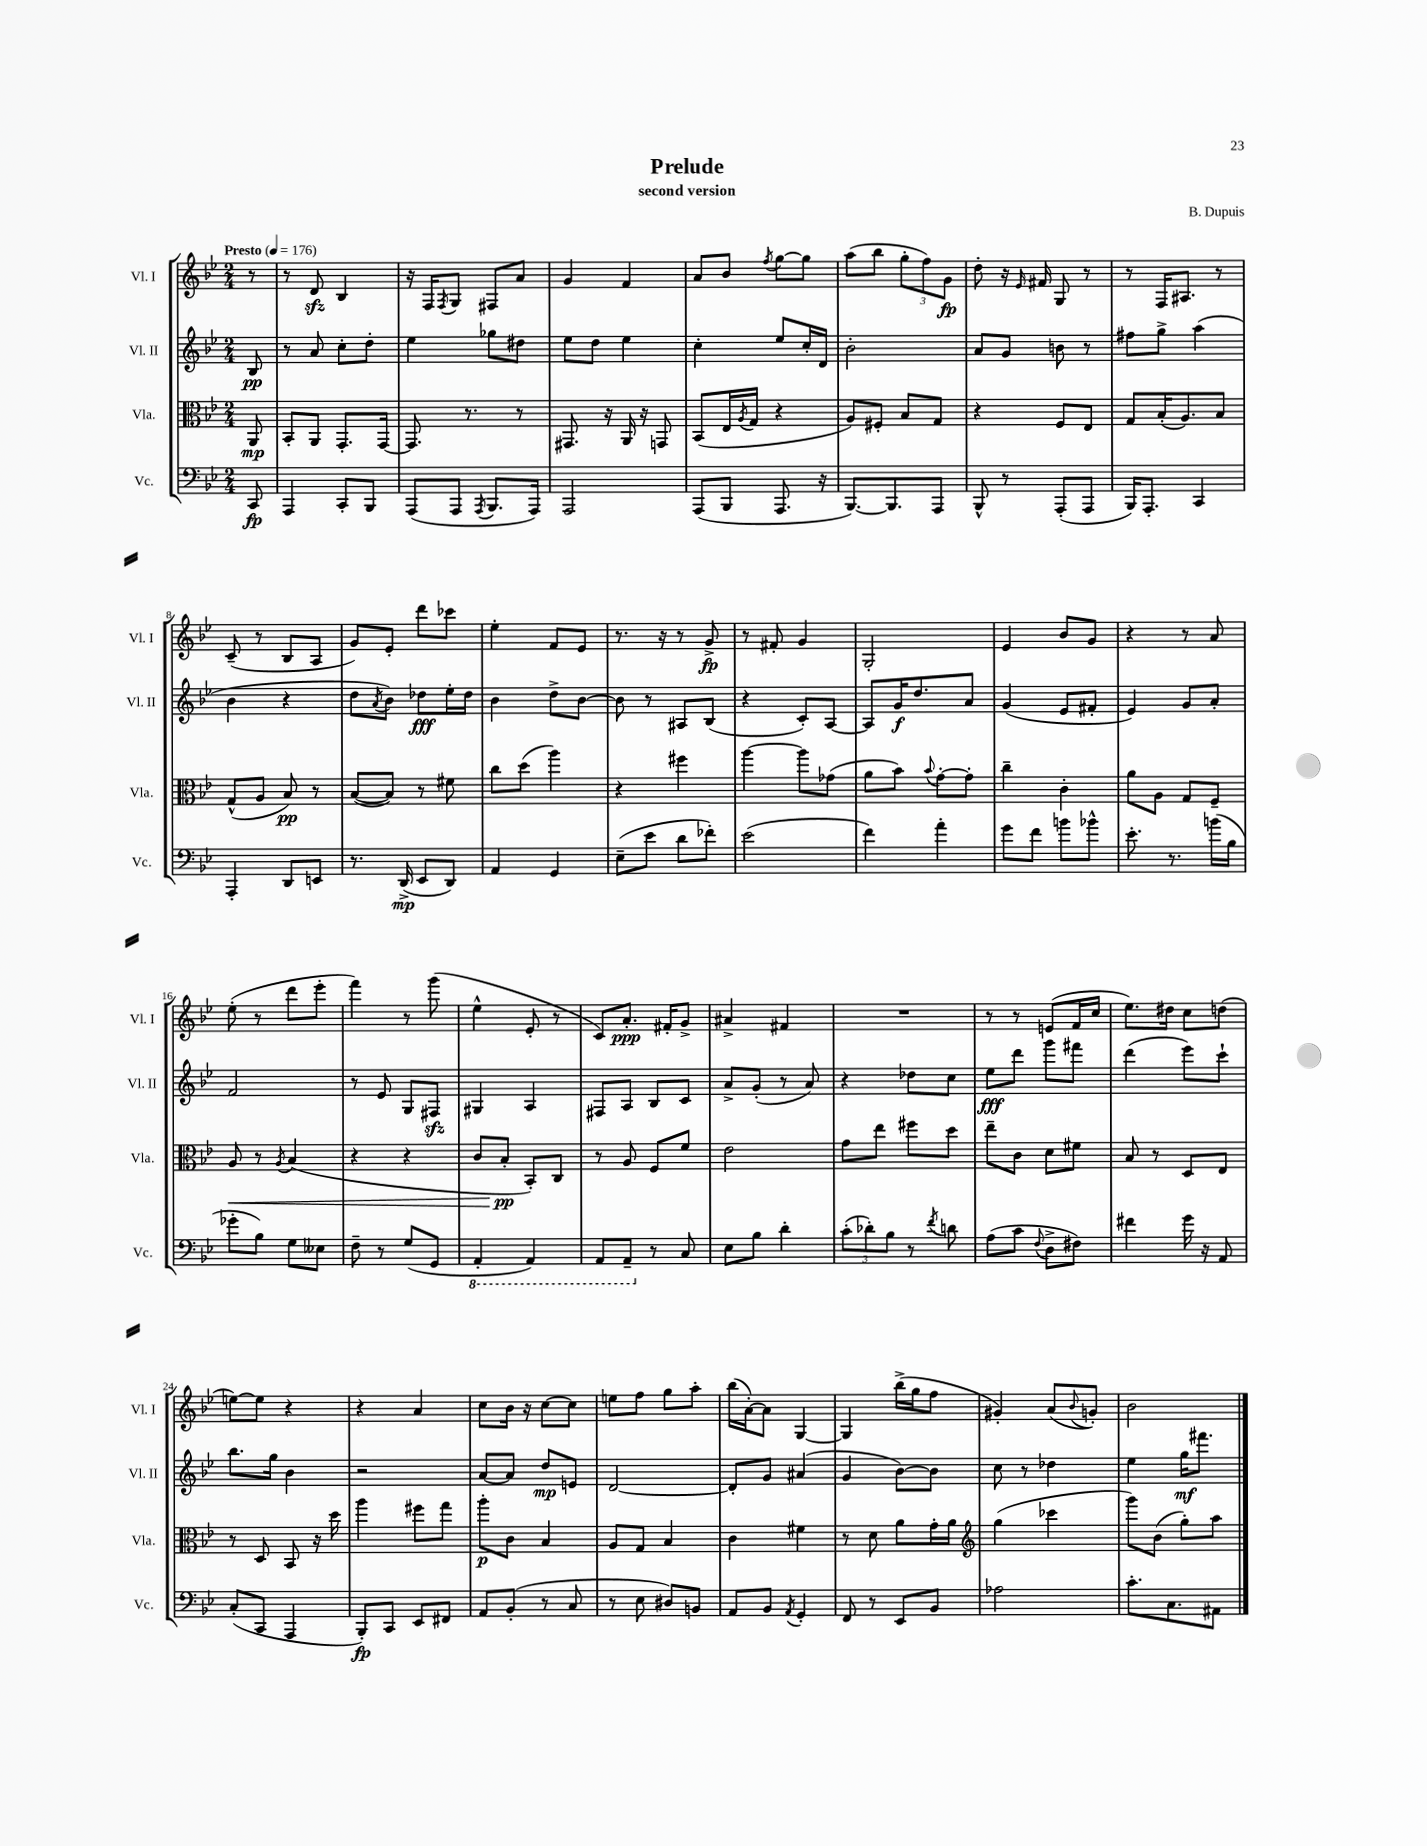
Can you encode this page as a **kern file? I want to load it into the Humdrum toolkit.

**kern	**dynam	**kern	**dynam	**kern	**dynam	**kern	**dynam
*part4	*part4	*part3	*part3	*part2	*part2	*part1	*part1
*staff4	*staff4	*staff3	*staff3	*staff2	*staff2	*staff1	*staff1
*I"Vc.	*	*I"Vla.	*	*I"Vl. II	*	*I"Vl. I	*
*I'Vc.	*	*I'Vla.	*	*I'Vl. II	*	*I'Vl. I	*
*clefF4	*	*clefC3	*	*clefG2	*	*clefG2	*
*k[b-e-]	*	*k[b-e-]	*	*k[b-e-]	*	*k[b-e-]	*
*M2/4	*	*M2/4	*	*M2/4	*	*M2/4	*
*MM176	*	*MM176	*	*MM176	*	*MM176	*
=	=	=	=	=	=	=	=
!	!	!	!	!	!	!LO:TX:a:B:t=Presto	!
8CC/	fp	8AA/	mp	8B-/	pp	8r	.
=1	=1	=1	=1	=1	=1	=1	=1
4AAA/	.	8BB-'/L	.	8r	.	8r	.
.	.	8AA/J	.	8a/	.	8dzz/	.
8CC'/L	.	8.GG'/L	.	8cc'\L	.	4B-/	.
8BBB-/J	.	.	.	8dd'\J	.	.	.
.	.	[16GG/Jk	.	.	.	.	.
=2	=2	=2	=2	=2	=2	=2	=2
(8AAA/L	.	8.GG/]	.	4ee-\	.	16r	.
.	.	.	.	.	.	16F/KL	.
.	.	.	.	.	.	8qF/	.
8AAA/J	.	.	.	.	.	8G/J	.
.	.	8.r	.	.	.	.	.
8qAAA/	.	.	.	.	.	.	.
8.BBB-/L	.	.	.	8gg-X\L	.	8F#X/L	.
.	.	8r	.	8dd#X\J	.	8a/J	.
16AAA/Jk)	.	.	.	.	.	.	.
=3	=3	=3	=3	=3	=3	=3	=3
2AAA/	.	8.GG#X/	.	8ee-\L	.	4g/	.
.	.	.	.	8dd\J	.	.	.
.	.	16r	.	.	.	.	.
.	.	16AA/	.	4ee-\	.	4f/	.
.	.	16r	.	.	.	.	.
.	.	8GGn/	.	.	.	.	.
=4	=4	=4	=4	=4	=4	=4	=4
(8AAA/L	.	(8BB-/L	.	4cc'\	.	8a/L	.
8BBB-/J	.	16E-/L	.	.	.	8b-/J	.
.	.	8qA/	.	.	.	.	.
.	.	16G/JJ	.	.	.	.	.
.	.	.	.	.	.	8qff/	.
8.AAA/	.	4r	.	8ee-/L	.	[8gg\L	.
.	.	.	.	16cc'/L	.	8gg\J]	.
16r	.	.	.	16d/JJ	.	.	.
=5	=5	=5	=5	=5	=5	=5	=5
[8.BBB-/L)	.	8A/L)	.	2b-'\	.	(8aa\L	.
.	.	8F#X'/J	.	.	.	8bb-\J	.
8.BBB-/]	.	.	.	.	.	.	.
.	.	8B-/L	.	.	.	12gg'\L	.
.	.	.	.	.	.	12ff\)	.
8AAA/J	.	8G/J	.	.	.	.	.
.	.	.	.	.	.	12g\J	fp
=6	=6	=6	=6	=6	=6	=6	=6
8BBB-^^/	.	4r	.	8a/L	.	8dd'\	.
8r	.	.	.	8g/J	.	16r	.
.	.	.	.	.	.	16qqe-/	.
.	.	.	.	.	.	16f#X/	.
(8AAA'/L	.	8F/L	.	8bn\	.	8G/	.
8AAA/J	.	8E-/J	.	8r	.	8r	.
=7	=7	=7	=7	=7	=7	=7	=7
16BBB-/KL)	.	8G/L	.	8ff#X\L	.	8r	.
8.AAA'/J	.	.	.	.	.	.	.
.	.	(16B-'/K	.	8gg^\J	.	16F/KL	.
.	.	8.A/)	.	.	.	8.A#X/J	.
4CC/	.	.	.	(4aa\	.	.	.
.	.	8B-/J	.	.	.	8r	.
!!LO:LB:g=z
=8	=8	=8	=8	=8	=8	=8	=8
4AAA'/	.	(8G^^/L	.	4b-\	.	(8c~/	.
.	.	8A/J	.	.	.	8r	.
8DD/L	.	8B-/)	pp	4r	.	8B-/L	.
8EEn/J	.	8r	.	.	.	8A/J	.
=9	=9	=9	=9	=9	=9	=9	=9
8.r	.	([8B-/L	.	8dd\L	.	8g/L)	.
.	.	.	.	8qa/	.	.	.
.	.	8B-/J])	.	8b-\J)	.	8e-'/J	.
(16DD^/	mp	.	.	.	.	.	.
8EE-/L	.	8r	.	8dd-X\L	fff	8ddd\L	.
8DD/J)	.	8f#X\	.	16ee-'\L	.	8ccc-X\J	.
.	.	.	.	16dd-\JJ	.	.	.
=10	=10	=10	=10	=10	=10	=10	=10
4AA/	.	8cc\L	.	4b-\	.	4ee-'\	.
.	.	(8dd\J	.	.	.	.	.
4GG/	.	4aa\)	.	8dd^\L	.	8f/L	.
.	.	.	.	[8b-\J	.	8e-/J	.
=11	=11	=11	=11	=11	=11	=11	=11
(8E-~\L	.	4r	.	8b-\]	.	8.r	.
8e-\J	.	.	.	8r	.	.	.
.	.	.	.	.	.	16r	.
8d\L	.	4ff#X\	.	8A#X/L	.	8r	.
8f-X'\J)	.	.	.	(8B-/J	.	8g^/	fp
=12	=12	=12	=12	=12	=12	=12	=12
(2e-\	.	[4aa\	.	4r	.	8r	.
.	.	.	.	.	.	8f#X'/	.
.	.	8aa\L]	.	8c'/L)	.	4g/	.
.	.	(8g-X\J	.	[8A/J	.	.	.
=13	=13	=13	=13	=13	=13	=13	=13
4f\)	.	8a\L	.	8A/L]	.	2G'/	.
.	.	8b-\J)	.	16g/K	f	.	.
.	.	.	.	8.dd/	.	.	.
.	.	8qqb-/	.	.	.	.	.
4a'\	.	[8g'\L	.	.	.	.	.
.	.	8g'\J]	.	8a/J	.	.	.
=14	=14	=14	=14	=14	=14	=14	=14
8g\L	.	4cc~\	.	(4g/	.	4e-/	.
8f\J	.	.	.	.	.	.	.
8bn\L	.	4c'\	.	8e-/L	.	8b-/L	.
8b-X^^\J	.	.	.	8f#X'/J	.	8g/J	.
=15	=15	=15	=15	=15	=15	=15	=15
8.e-'\	.	8a\L	.	4e-/)	.	4r	.
.	.	8A\J	.	.	.	.	.
8.r	.	.	.	.	.	.	.
.	.	8G/L	.	8g/L	.	8r	.
(16bn\LL	.	8F~/J	.	8a'/J	.	8a/	.
16B-\JJ	.	.	.	.	.	.	.
!!LO:LB:g=z
=16	=16	=16	=16	=16	=16	=16	=16
!	!	!	!LO:HP:b	!	!	!	!
8g-X'\L	.	8A/	<	2f/	.	(8ee-'\	.
8B-\J)	.	8r	.	.	.	8r	.
.	.	8qA/	.	.	.	.	.
8G\L	.	(4B-/	.	.	.	8ddd\L	.
8E--X\J	.	.	.	.	.	8eee-'\J	.
=17	=17	=17	=17	=17	=17	=17	=17
8F~\	.	4r	.	8r	.	4fff\)	.
8r	.	.	.	8e-/	.	.	.
(8G/L	.	4r	.	8G/L	.	8r	.
8GG/J	.	.	.	8F#Xzz/J	.	(8ggg\	.
=18	=18	=18	=18	=18	=18	=18	=18
*8ba	*	*	*	*	*	*	*
4AAA'/	.	8c/L	.	4G#X/	.	4ee-^^\	.
.	.	8B-'/J	pp	.	.	.	.
4AAA/)	.	8BB-'/L)	[	4A/	.	8e-'/	.
.	.	8C/J	.	.	.	8r	.
=19	=19	=19	=19	=19	=19	=19	=19
8AAA/L	.	8r	.	8F#X/L	.	8c/L)	.
8AAA~/J	.	8A/	.	8A/J	.	8.a'/J	ppp
*X8ba	*	*	*	*	*	*	*
8r	.	8F/L	.	8B-/L	.	.	.
.	.	.	.	.	.	16f#X'/KL	.
8C/	.	8f/J	.	8c/J	.	8g^/J	.
=20	=20	=20	=20	=20	=20	=20	=20
8E-\L	.	2e-\	.	8a^/L	.	4a#X^/	.
8B-\J	.	.	.	(8g'/J	.	.	.
4d'\	.	.	.	8r	.	4f#X/	.
.	.	.	.	8a/)	.	.	.
=21	=21	=21	=21	=21	=21	=21	=21
(12c'\L	.	8g\L	.	4r	.	2r	.
12d-X'\)	.	.	.	.	.	.	.
.	.	8ee-\J	.	.	.	.	.
12B-\J	.	.	.	.	.	.	.
8r	.	8ff#X\L	.	8dd-X\L	.	.	.
8qf/	.	.	.	.	.	.	.
8dn\	.	8dd\J	.	8cc\J	.	.	.
=22	=22	=22	=22	=22	=22	=22	=22
(8A\L	.	8ee-~\L	.	8ee-\L	fff	8r	.
8c\J	.	8c\J	.	8ddd\J	.	8r	.
8qqF/	.	.	.	.	.	.	.
8D^\L	.	8d\L	.	8ggg\L	.	(8en/L	.
8F#X\J)	.	8f#X\J	.	8fff#X\J	.	16f/L	.
.	.	.	.	.	.	16cc/JJ	.
=23	=23	=23	=23	=23	=23	=23	=23
4f#X\	.	8B-/	.	(4ddd\	.	8.ee-\L)	.
.	.	8r	.	.	.	.	.
.	.	.	.	.	.	16dd#X\Jk	.
16g\	.	8D/L	.	8eee-\L)	.	8cc\L	.
16r	.	.	.	.	.	.	.
8AA/	.	8E-/J	.	8ccc`\J	.	(8ddn\J	.
!!LO:LB:g=z
=24	=24	=24	=24	=24	=24	=24	=24
(8C'/L	.	8r	.	8.bb-\L	.	[8een\L)	.
8CC/J	.	8D/	.	.	.	8ee\J]	.
.	.	.	.	16gg\Jk	.	.	.
4AAA/	.	8BB-/	.	4b-\	.	4r	.
.	.	16r	.	.	.	.	.
.	.	16dd\	.	.	.	.	.
=25	=25	=25	=25	=25	=25	=25	=25
8BBB-'/L)	fp	4aa\	.	2r	.	4r	.
8CC/J	.	.	.	.	.	.	.
8EE-/L	.	8ff#X\L	.	.	.	4a/	.
8FF#X/J	.	8gg\J	.	.	.	.	.
=26	=26	=26	=26	=26	=26	=26	=26
8AA/L	.	8aa'\L	p	[8a/L	.	8cc\L	.
(8BB-'/J	.	8c\J	.	8a/J]	.	16b-\Jk	.
.	.	.	.	.	.	16r	.
8r	.	4B-/	.	8dd/L	mp	[8cc\L	.
8C/	.	.	.	8en/J	.	8cc\J]	.
=27	=27	=27	=27	=27	=27	=27	=27
8r	.	8A/L	.	[2d/	.	8een\L	.
8E-\	.	8G/J	.	.	.	8ff\J	.
8D#X/L)	.	4B-/	.	.	.	8gg\L	.
8BBn/J	.	.	.	.	.	8aa'\J	.
=28	=28	=28	=28	=28	=28	=28	=28
8AA/L	.	4c\	.	8d'/L]	.	(16bb-\LL	.
.	.	.	.	.	.	[16a'\J)	.
8BB-/J	.	.	.	8g/J	.	8a\J]	.
8qAA/	.	.	.	.	.	.	.
4GG'/	.	4f#X\	.	(4a#X/	.	[4G/	.
=29	=29	=29	=29	=29	=29	=29	=29
8FF/	.	8r	.	4g/	.	4G/]	.
8r	.	8d\	.	.	.	.	.
8EE-/L	.	8a\L	.	[8b-\L)	.	(16bb-^\LL	.
.	.	.	.	.	.	16gg\J	.
8BB-/J	.	16g'\L	.	8b-\J]	.	8ff\J	.
.	.	16a\JJ	.	.	.	.	.
=30	=30	=30	=30	=30	=30	=30	=30
*	*	*clefG2	*	*	*	*	*
2A-X\	.	(4gg\	.	8cc\	.	4g#X'/)	.
.	.	.	.	8r	.	.	.
.	.	4ccc-X\	.	4dd-X\	.	(8a/L	.
.	.	.	.	.	.	8qqb-/	.
.	.	.	.	.	.	8gn'/J)	.
=31	=31	=31	=31	=31	=31	=31	=31
8.c'\L	.	8ggg\L)	.	4ee-\	.	2b-\	.
.	.	(8b-\J	.	.	.	.	.
8.C\	.	.	.	.	.	.	.
.	.	8gg'\L)	.	16gg\KL	mf	.	.
.	.	.	.	8.fff#X\J	.	.	.
8AA#X\J	.	8aa\J	.	.	.	.	.
==	==	==	==	==	==	==	==
*-	*-	*-	*-	*-	*-	*-	*-
